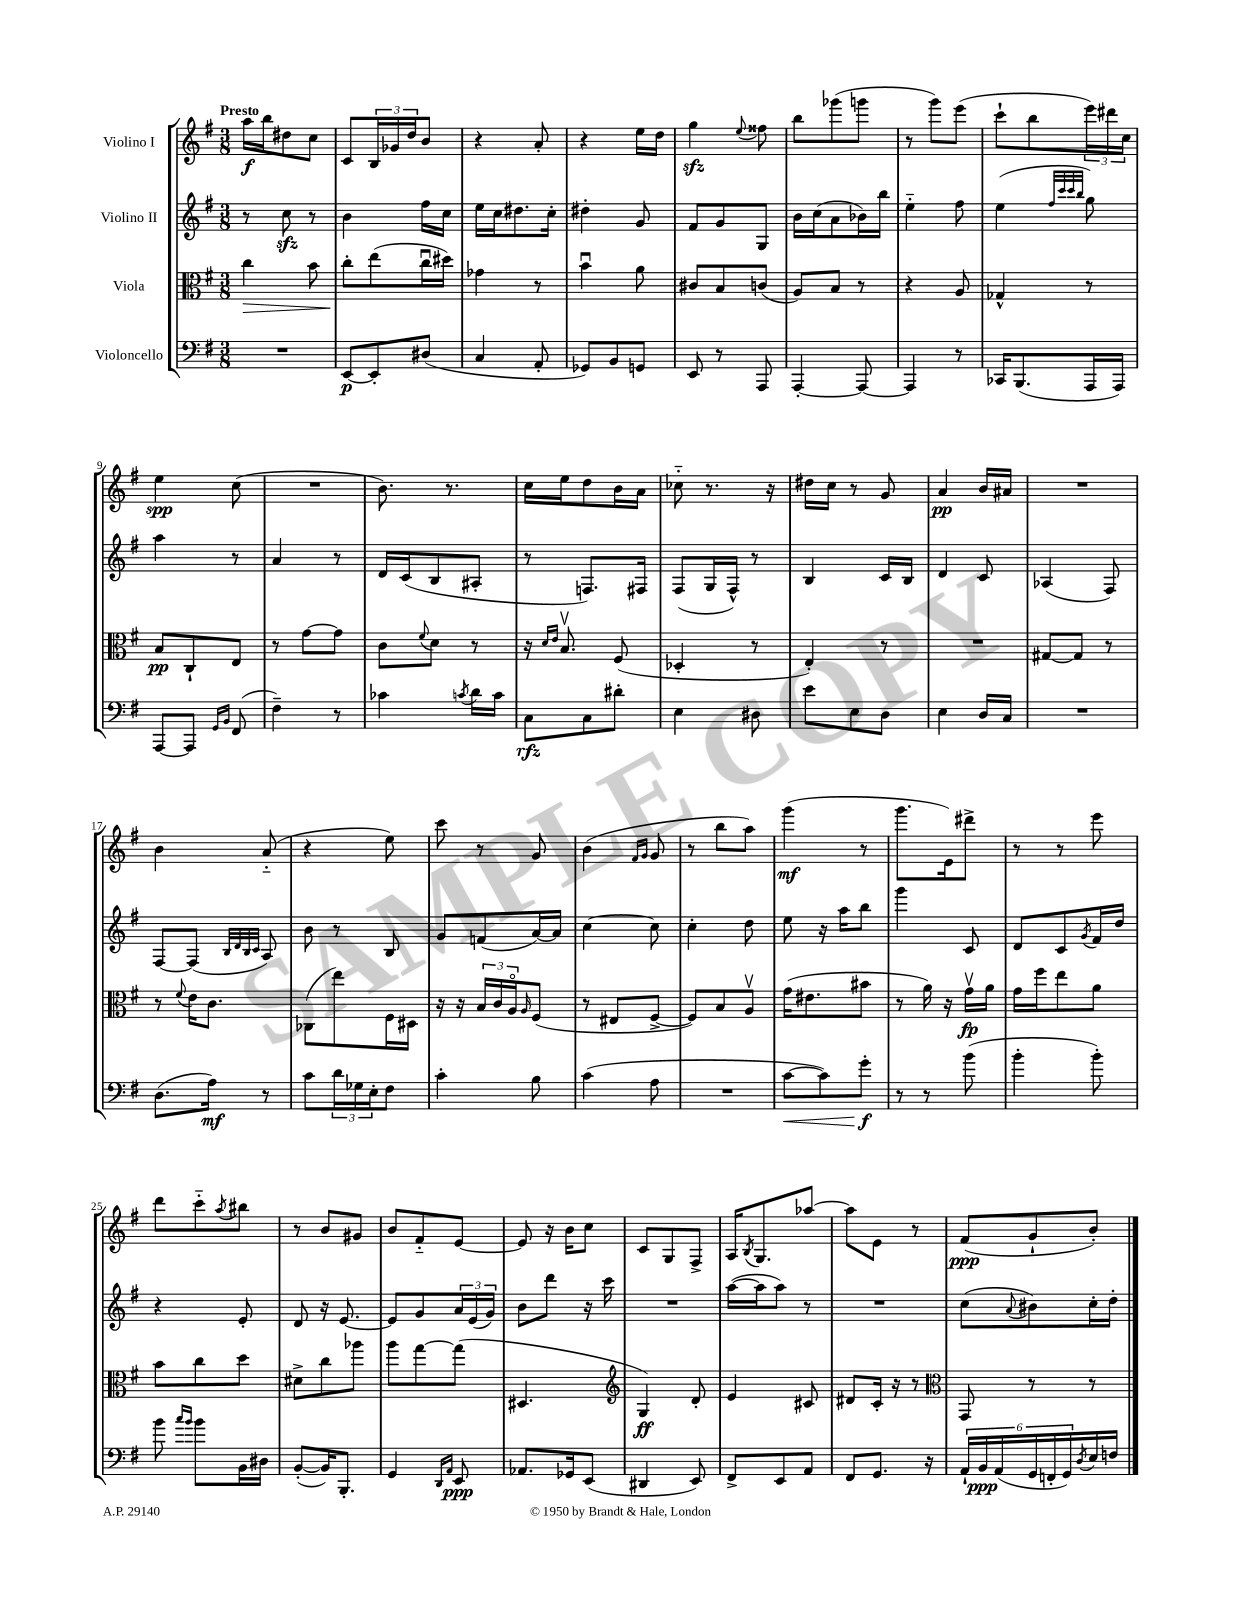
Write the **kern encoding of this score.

**kern	**kern	**kern	**kern
*staff4	*staff3	*staff2	*staff1
*clefF4	*clefC3	*clefG2	*clefG2
*k[f#]	*k[f#]	*k[f#]	*k[f#]
*M3/8	*M3/8	*M3/8	*M3/8
4.r	4cc	8r	16aa
.	.	.	16bb
.	.	8cc	8dd#
.	8b	8r	8cc
=	=	=	=
[8EE	8cc'	4b	8c
8EE']	(8ee	.	24B
.	.	.	24g-
.	.	.	24dd
(8D#	16ccu	16ff#	8b
.	16dd#)	16cc	.
=	=	=	=
4C	4g-	16ee	4r
.	.	16cc	.
.	.	8.dd#	.
8AA'	8r	.	8a'
.	.	16cc'	.
=	=	=	=
8GG-)	4bu	4dd#'	4r
8BB	.	.	.
8GG	8a	8g	16ee
.	.	.	16dd
=	=	=	=
8EE	8c#	8f#	4gg
8r	8B	8g	.
.	.	.	8qqee
8AAA	(8c	8G	8ff##
=	=	=	=
[4AAA'	8A)	16b	8bb
.	.	(16cc	.
.	8B	8a	(8ggg-
8AAA_	8r	16b-)	8ggg
.	.	16bb	.
=	=	=	=
4AAA]	4r	4ee'~	8r
.	.	.	8ggg)
8r	8A	8ff#	(8eee
=	=	=	=
16CC-	4G-^^	(4ee	8ccc`
(8.BBB	.	.	.
.	.	.	8bb
.	.	32qqff#	.
.	.	32qqccc	.
.	.	32qqccc	.
.	.	32qqbb	.
16AAA	8r	8gg)	24eee)
.	.	.	24ddd#
16AAA)	.	.	.
.	.	.	24cc
=	=	=	=
[8AAA	8B	4aa	4ee
8AAA]	8C`	.	.
16qqGG	.	.	.
16qqBB	.	.	.
(8FF#	8E	8r	(8cc
=	=	=	=
4F#~)	8r	4a	4.r
.	[8g	.	.
8r	8g]	8r	.
=	=	=	=
4c-	8c	16d	8.b)
.	.	(16c	.
.	8qqf#	.	.
.	8d	8B	.
.	.	.	8.r
8qc	.	.	.
16d	8r	8A#'	.
16c	.	.	.
=	=	=	=
8C	16r	8r	16cc
.	16qqd	.	.
.	16qqe	.	.
.	8.Bv	.	16ee
8C	.	8.F)	8dd
8d#'	(8F#	.	16b
.	.	16F#	16a
=	=	=	=
4E	4D-'	(8F#	8cc-'~
.	.	16G	8.r
.	.	16F#^^)	.
8D#	8r	8r	.
.	.	.	16r
=	=	=	=
8e	4E')	4B	16dd#
.	.	.	16cc
8E	.	.	8r
8D	8r	16c	8g
.	.	16B	.
=	=	=	=
4E	4.r	4d	4a
16D	.	8c	16b
16C	.	.	16a#
=	=	=	=
4.r	[8G#	(4A-	4.r
.	8G#]	.	.
.	8r	8F#)	.
=	=	=	=
(8.D	8r	[8F#	4b
.	8qqf#	.	.
.	16e	(8F#]	.
16A)	8.c	.	.
.	.	32qqB	.
.	.	32qqd	.
.	.	32qqB	.
.	.	32qqc	.
8r	.	8A)	(8a'~
=	=	=	=
8c	(8C-	8b	4r
24d	8ee)	8r	.
24G-	.	.	.
24E'	.	.	.
8F#	16F#	8B	8ee)
.	16D#	.	.
=	=	=	=
4c'	16r	8g	8ccc
.	16r	.	.
.	24B	(8f	8r
.	24c	.	.
.	24Ao	.	.
.	16qqA	.	.
8B	(8F#	[16a)	8g
.	.	16a]	.
=	=	=	=
(4c	8r	[4cc	(4b
.	8E#	.	.
.	.	.	16qqf#
.	.	.	16qqg
8A	[8F#^	8cc]	8g
=	=	=	=
4.r	8F#])	4cc'	8r
.	8B	.	8bb
.	8Av	8dd	8aa)
=	=	=	=
[8c	(16g	8ee	(4ggg
.	8.e#	.	.
8c])	.	16r	.
.	.	16aa	.
8g'	8b#	8bb	8r
=	=	=	=
8r	8r	4ggg	8.ggg
8r	16a)	.	.
.	16r	.	16e)
(8b	16gv	8c	8ddd#^
.	16a	.	.
=	=	=	=
4b'	16g	8d	8r
.	16ff#	.	.
.	8ee	8c	8r
.	.	8qg	.
8b')	8a	16f#	8eee
.	.	16dd	.
=	=	=	=
8b	8b	4r	8ddd
16qqcc	.	.	.
16qqb	.	.	.
8b	8cc	.	8ccc'~
.	.	.	8qaa
16BB	8dd	8e'	8bb#
16D#	.	.	.
=	=	=	=
([8BB'	8d#^	8d	8r
16BB])	8cc	16r	8b
8.BBB'	.	[8.e	.
.	8aa-	.	8g#
=	=	=	=
4GG	8aa	8e]	8b
.	[8gg	8g	8f#'~
16qqDD	.	.	.
16qqAA	.	.	.
8EE	(8gg]	24a	[8e
.	.	(24e	.
.	.	24g)	.
=	=	=	=
8.AA-	4.D#	8b	8e]
.	.	8ddd	16r
16GG-	.	.	16b
(8EE	.	16r	8cc
.	.	16ccc	.
=	=	=	=
*	*clefG2	*	*
4DD#	4G)	4.r	8c
.	.	.	8G
8EE)	8d'	.	8F#^
=	=	=	=
8FF#^	4e	([16aa	16A
.	.	.	8qB
.	.	16aa]	8.G
8EE	.	8aa)	.
8AA	8c#	8r	[8aa-
=	=	=	=
8FF#	8d#	4.r	8aa-]
8.GG	16c'	.	8e
.	16r	.	.
.	8r	.	8r
16r	.	.	.
=	=	=	=
*	*clefC3	*	*
24AA`	8GG	(8cc	(8f#
24BB	.	.	.
(24AA	.	.	.
.	.	8qqa	.
24GG	8r	8b#)	8g`
24FF'	.	.	.
24GG)	.	.	.
8qD	.	.	.
16E	8r	16cc'	8b')
16F	.	16dd'	.
==	==	==	==
*-	*-	*-	*-
